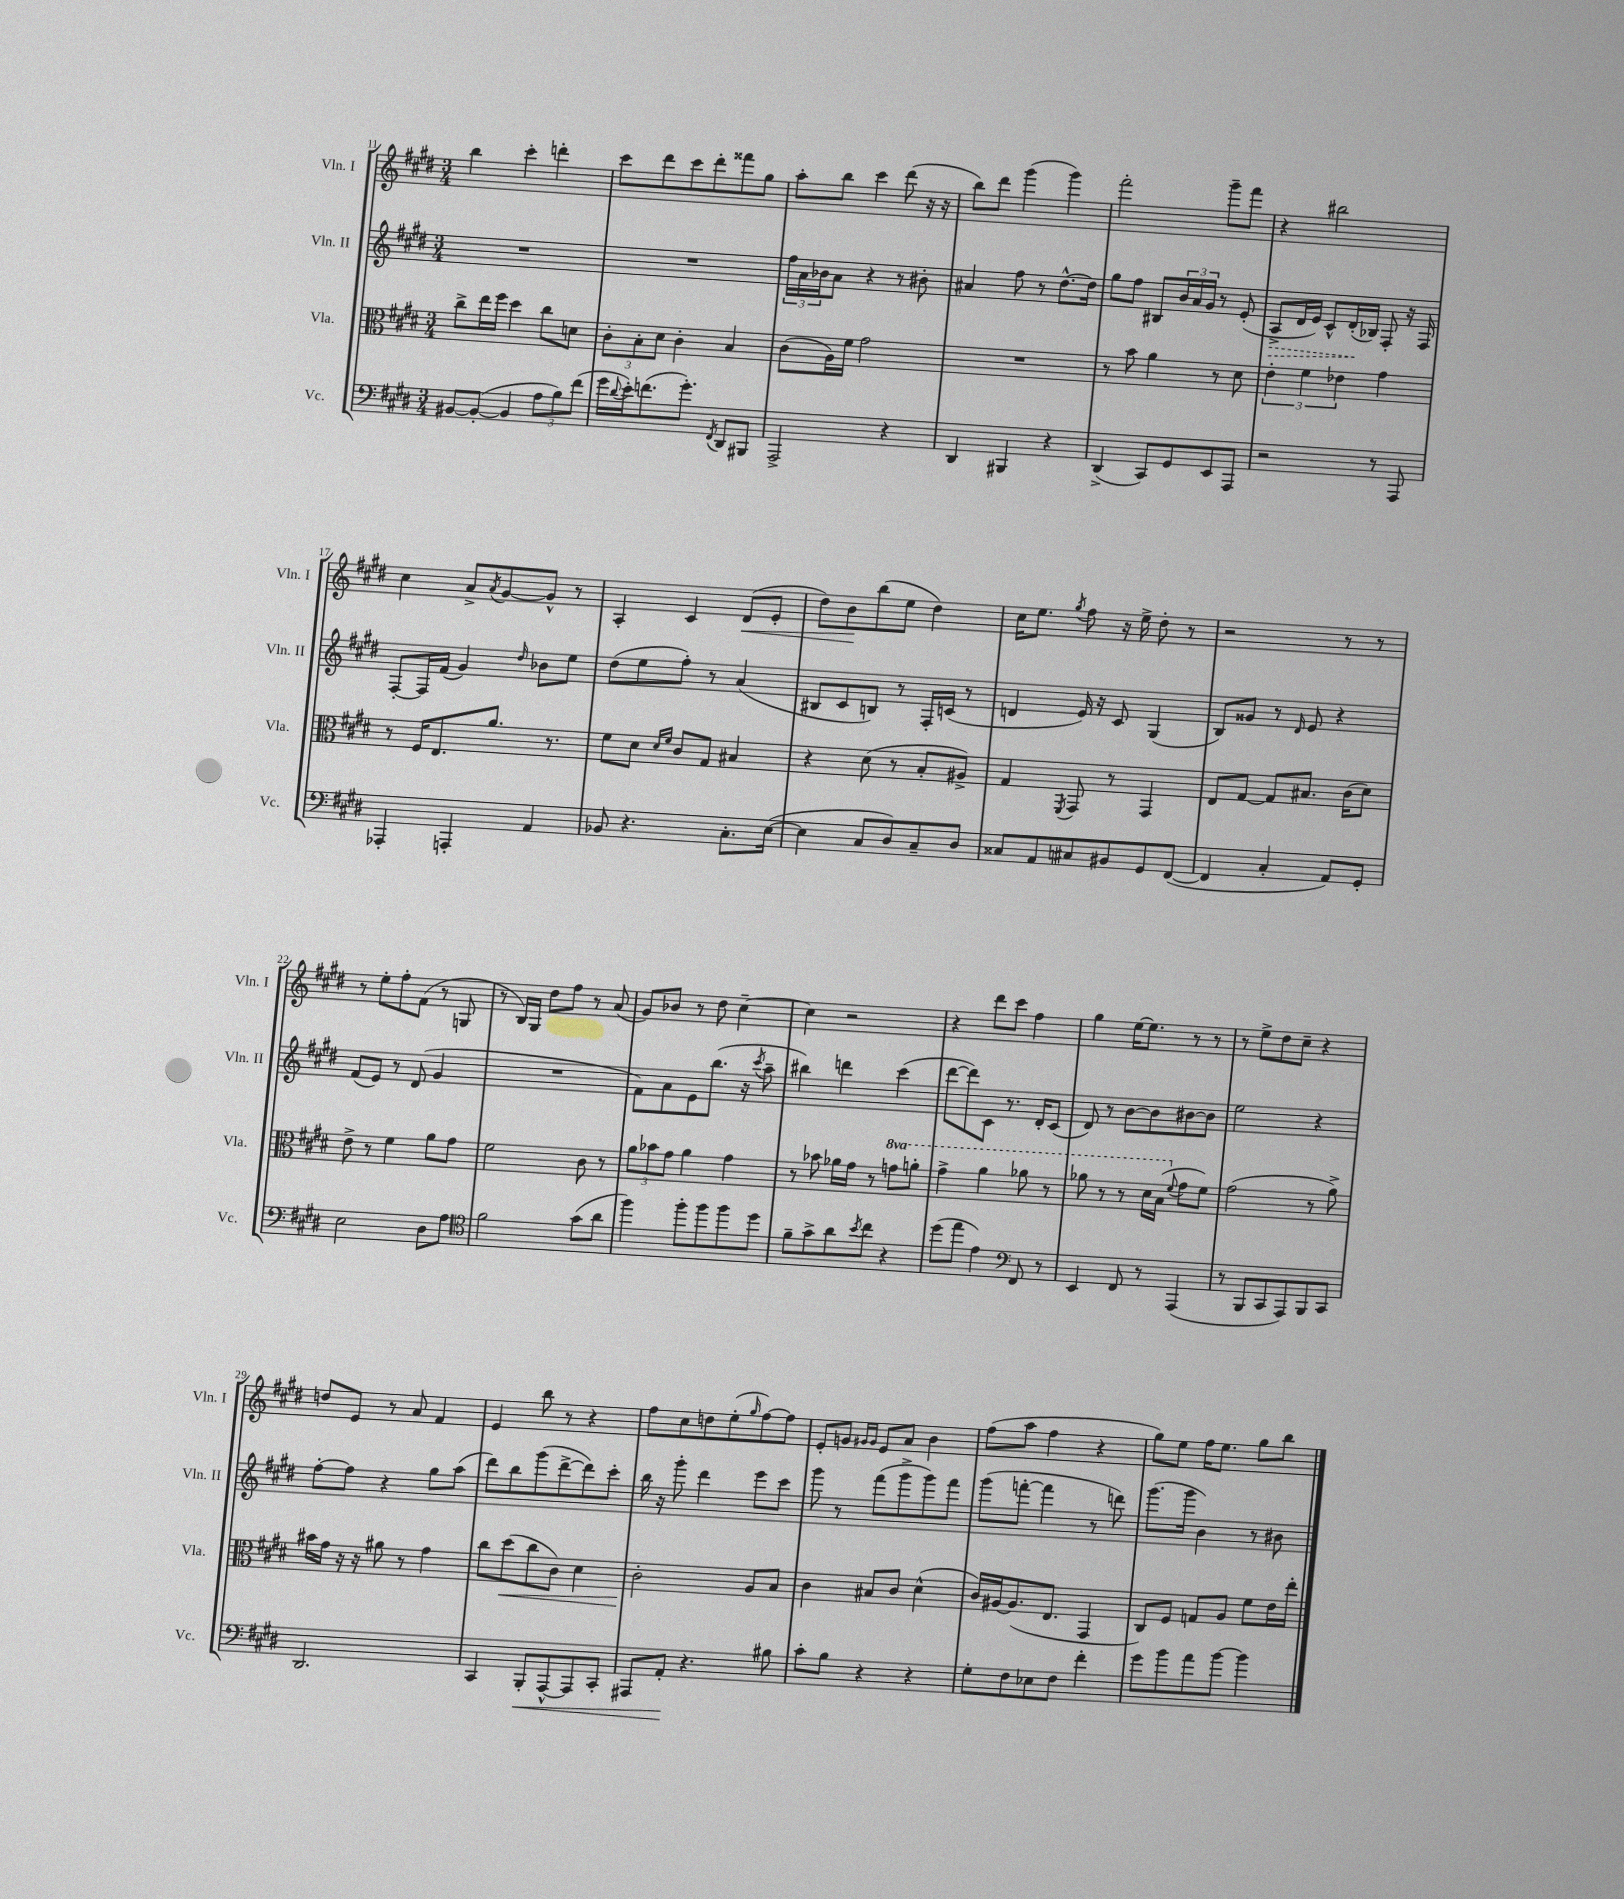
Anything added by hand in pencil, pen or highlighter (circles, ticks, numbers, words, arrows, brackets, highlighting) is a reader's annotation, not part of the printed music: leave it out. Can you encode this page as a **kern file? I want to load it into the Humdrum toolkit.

**kern	**kern	**kern	**kern
*staff4	*staff3	*staff2	*staff1
*clefF4	*clefC3	*clefG2	*clefG2
*k[f#c#g#d#]	*k[f#c#g#d#]	*k[f#c#g#d#]	*k[f#c#g#d#]
*M3/4	*M3/4	*M3/4	*M3/4
[8BB#	8cc#^	2.r	4bb
(8BB#'_	16ee	.	.
.	16ff#	.	.
4BB#]	4dd#	.	4ccc#'
12A	8cc#	.	4ddd'
12B)	.	.	.
.	8d	.	.
(12f#	.	.	.
=	=	=	=
16g#	12c#'	2.r	8ccc#
8qqd#	.	.	.
16e')	.	.	.
.	12B'	.	.
(8.f	.	.	8ddd#
.	12d#	.	.
.	4c#'	.	8ccc#
8.g#')	.	.	.
.	.	.	8ddd#'
8qFF#	.	.	.
8DD#	4B	.	8fff##
8BBB#	.	.	8gg#
=	=	=	=
2AAA^	(8c#	24ff#	8aa'
.	.	24a	.
.	.	24b-	.
.	16A)	8a	8bb
.	16f#	.	.
.	2g#	4r	4ccc#
4r	.	8r	(8ddd#
.	.	8b#'	16r
.	.	.	16r
=	=	=	=
4DD#	2.r	4a#	8bb)
.	.	.	8ddd#
4BBB#	.	8ff#	(4ggg#
.	.	8r	.
4r	.	[8.dd#^^	4ggg#)
.	.	16dd#]	.
=	=	=	=
(4DD#^	8r	8gg#	2fff#'
.	8b	8ff#	.
8CC#)	4a	8B#	.
8GG#	.	24b	.
.	.	24a	.
.	.	24g#	.
8EE	8r	8r	8ggg#~
8AAA	8d#	(8e'	8fff#
=	=	=	=
2r	6e'	8A^	4r
.	.	16d#	.
.	6f#	.	.
.	.	16e)	.
.	.	8c#^^	2bb#
.	6e-	.	.
.	.	(16d#'	.
.	.	16B-)	.
8r	4g#	8F#'	.
8AAA	.	16r	.
.	.	16F#	.
=	=	=	=
4AAA-'	8r	[8F#'	4cc#
.	16F#	16F#]	.
.	8.E	(16f#	.
4AAA'	.	4g#)	8a^
.	.	.	8qa
.	8.a	.	[8g#
.	.	16qqdd#	.
4AA	.	8b-	8g#^^]
.	8.r	.	.
.	.	8ee	8r
=	=	=	=
8BB-	8f#	(8dd#	4A'
4.r	8d#	8ee	.
.	16qqd#	.	.
.	16qqf#	.	.
.	8c#	8ff#')	4c#
.	8G#	8r	.
8.C#'	4B#	(4a	(8d#
.	.	.	8e'
([16E	.	.	.
=	=	=	=
4E]	4r	8B#	8dd#)
.	.	8c#	8b
8C#	(8d#	8B)	(8bb
8D#)	8r	8r	8ee
8C#~	8B'	16F#'	4dd#)
.	.	(16c	.
8D#	8A#^)	8r	.
=	=	=	=
8C##	4G#	4d	16cc#
.	.	.	8.ee
8AA	.	.	.
.	8qFF#	.	8qgg#
8C#	8GG#	16e)	8ff#
.	.	16r	.
8BB#	8r	8c#	16r
.	.	.	16ee^
8GG#	4GG#	(4G#	8dd#'
([8FF#	.	.	8r
=	=	=	=
4FF#]	8E	8B)	2r
.	[8G#	8g##	.
4C#'	8G#]	8r	.
.	.	16qqd#	.
.	8.B#	8e	.
8AA)	.	4r	8r
.	(16c#	.	.
8GG#'	8d#)	.	8r
=	=	=	=
2E	8e^	(8f#	8r
.	8r	8e)	8ee'
.	4f#	8r	8ff#'
.	.	(8d#	(8f#
8D#	8a	4g#	8r
8A	8g#	.	8G
=	=	=	=
*clefC4	*	*	*
2f#	2f#	2.r	8r
.	.	.	16B)
.	.	.	16G#
.	.	.	8dd#
.	.	.	8ff#
(8g#	8c#	.	8r
8a	8r	.	(8a
=	=	=	=
4ff#)	12a	8f#)	8g#)
.	12b-	.	.
.	.	8a	8b-
.	12g#	.	.
8ff#'	4a	8e	8r
8ff#	.	(8.bb	8dd#
8ff#	4g#	.	[4cc#~
.	.	16r	.
.	.	8qccc#	.
8dd#	.	8aa~	.
=	=	=	=
8f#~	8r	4bb#)	4cc#]
8g#^	8b-	.	.
8a	16a-	4ddd	2r
.	16g#	.	.
8qb	.	.	.
8cc#	8r	.	.
4r	8gg	(4ccc#	.
.	8aa'	.	.
=	=	=	=
(8dd#	4gg#^	[8ddd#	4r
8ee	.	8ddd#])	.
4e)	4aa	8c#	8ddd#
.	.	8.r	8ccc#
*clefF4	*	*	*
8FF#	8aa-	.	4ff#
.	.	16d#'	.
8r	8r	(8c#	.
=	=	=	=
4EE	8aa-	8d#)	4gg#
.	8r	8r	.
8FF#	8r	[8b	[16ee
.	.	.	8.ee]
8r	16dd#	8b]	.
.	(16b	.	.
.	8qqf#	.	.
(4AAA	8g#	[8b#	8r
.	8f#)	8b#]	8r
=	=	=	=
8r	(2g#	2ee	8r
8BBB	.	.	8ee^
8CC#	.	.	8dd#
8AAA)	.	.	8cc#~
8BBB	8r	4r	4r
8CC#	8a^)	.	.
=	=	=	=
2.DD#	16b#	[8ff#'	8dd
.	16g#	.	.
.	16r	8ff#]	8e
.	16r	.	.
.	8a#	4r	8r
.	8r	.	8a
.	4g#	8gg#	4f#
.	.	(8aa	.
=	=	=	=
4CC#	8cc#	8ddd#)	4e
.	(8dd#	8bb	.
8BBB'	8cc#	(8ggg#	8bb
[8AAA^^	8c#)	[8ddd#^	8r
8AAA]	4d#	8ddd#])	4r
8CC#'	.	8ccc#'	.
=	=	=	=
8AAA#	2c#'	16bb	8ff#
.	.	16r	.
8AA'	.	8ggg#'	8cc#
4.r	.	4ddd#	8dd
.	.	.	(8ee'
.	.	.	16qqgg#
.	8A	8eee	[8ff#)
8B#	8B	8ccc#	8ff#]
=	=	=	=
8c#'	4c#	8ggg#	8e'
8B	.	8r	8g
.	.	.	16qqg#
.	.	.	16qqg#
4r	8B#	(8fff#	8e
.	8c#	8ggg#^	8a
4r	(4d#^^	8ggg#)	4b
.	.	8fff#	.
=	=	=	=
8G#'	16c#)	(8ggg#	(8ff#
.	[16A#	.	.
8F#	(8.A#]	[8fff'	8aa
8E-	.	4fff]	4ff#
.	8.E	.	.
8F#	.	.	.
4f#'	4GG#	8r	4r
.	.	8ddd)	.
=	=	=	=
8g#	8C#)	(8.ggg#	8gg#)
8b	8F#	.	8ee
.	.	16ggg#	.
8a	8G	4b)	16ff#
.	.	.	8.ee
[8b	8A	.	.
4b]	8f#	8r	8gg#
.	16e	8b#	8bb
.	16ee'	.	.
==	==	==	==
*-	*-	*-	*-
